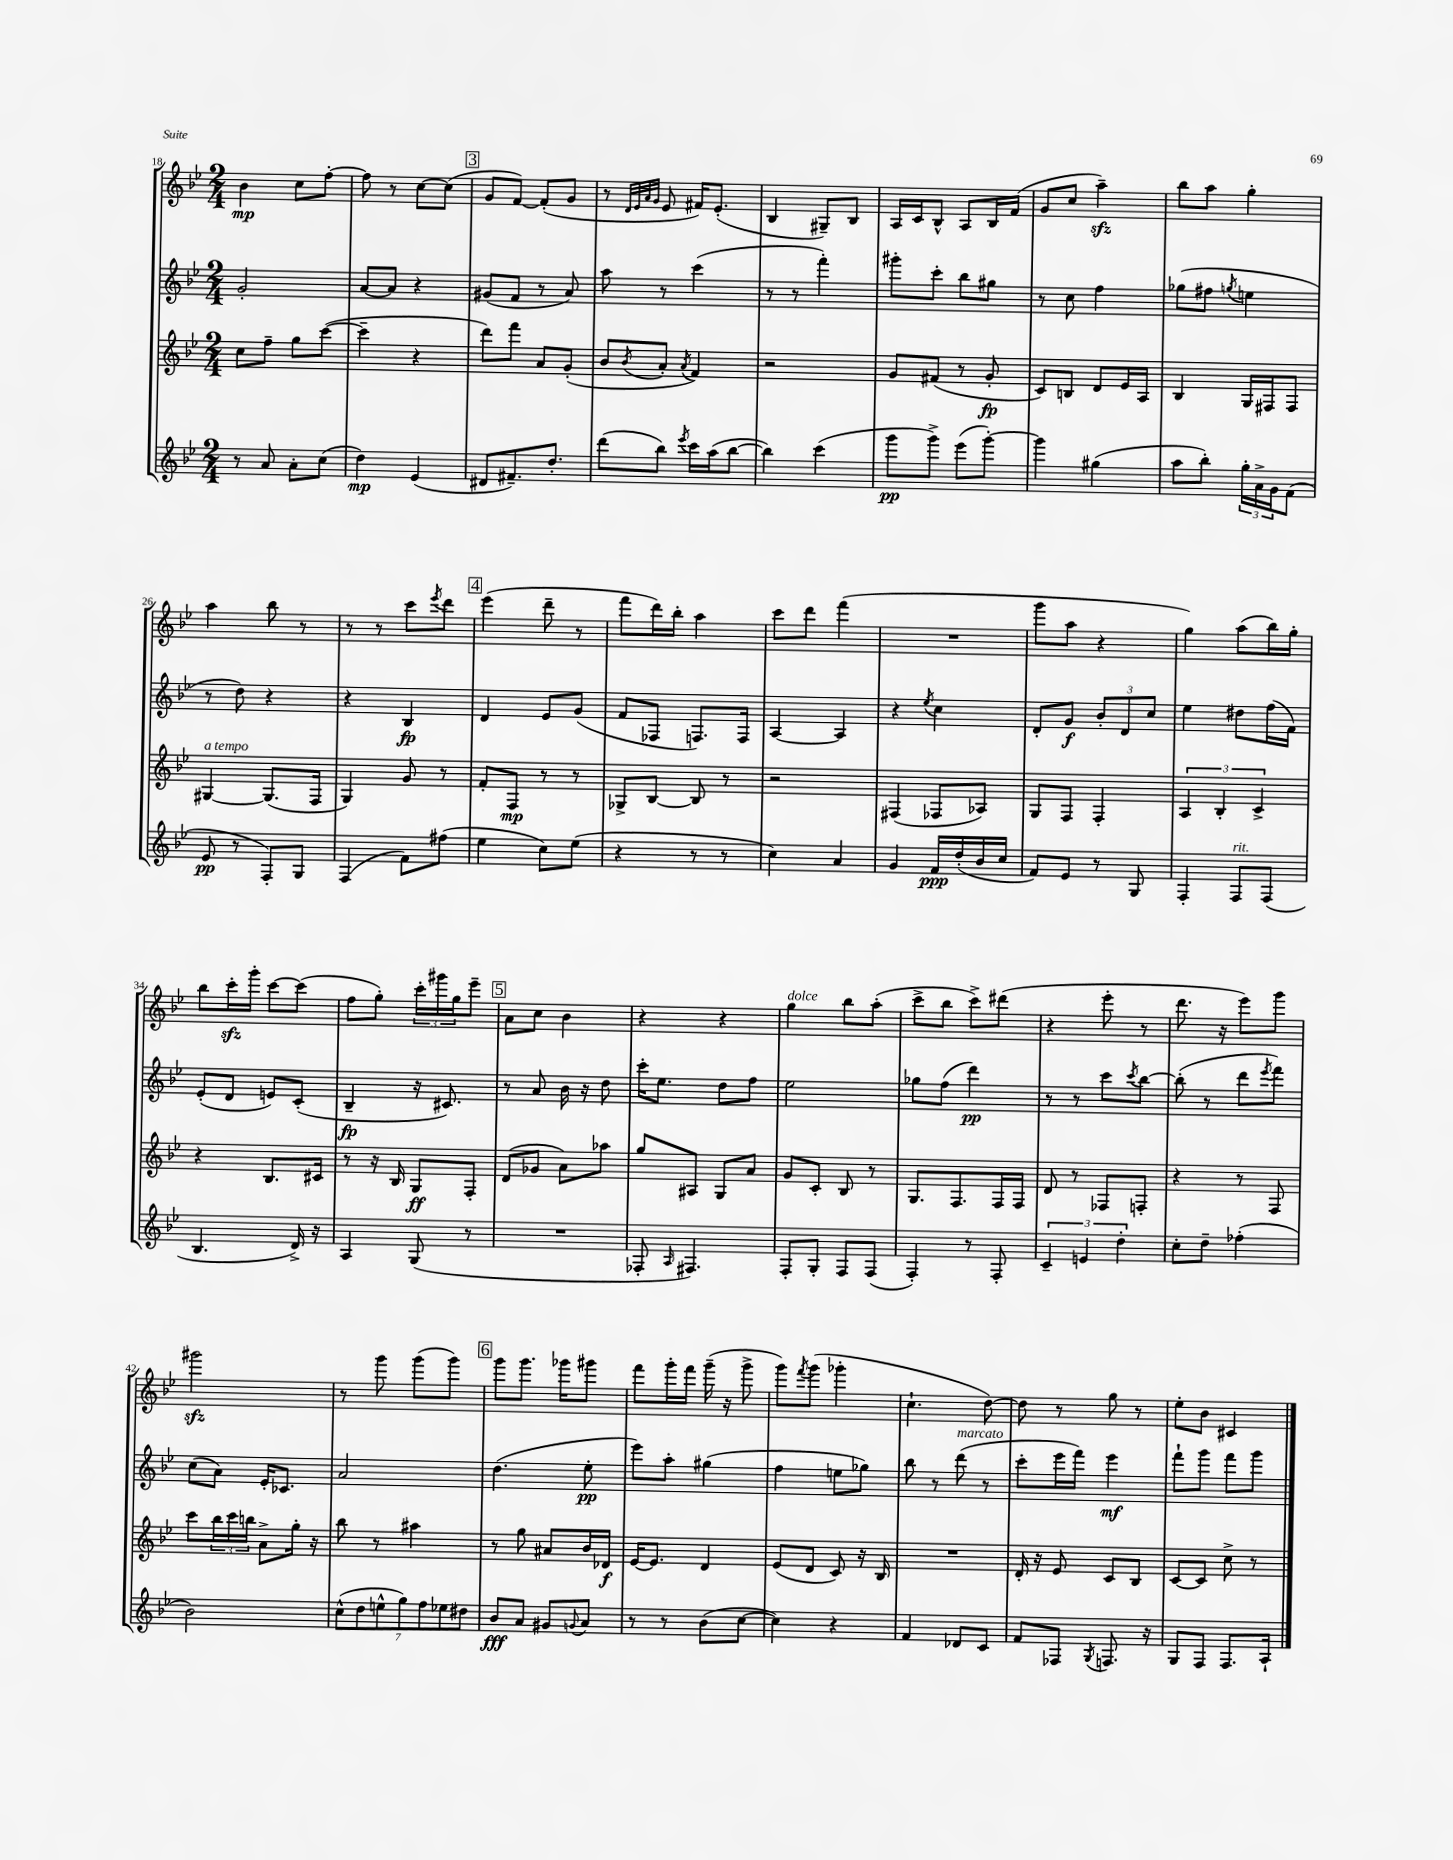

**kern	**dynam	**kern	**dynam	**kern	**dynam	**kern	**dynam
*part4	*part4	*part3	*part3	*part2	*part2	*part1	*part1
*staff4	*staff4	*staff3	*staff3	*staff2	*staff2	*staff1	*staff1
*clefG2	*	*clefG2	*	*clefG2	*	*clefG2	*
*k[b-e-]	*	*k[b-e-]	*	*k[b-e-]	*	*k[b-e-]	*
*M2/4	*	*M2/4	*	*M2/4	*	*M2/4	*
=18	=18	=18	=18	=18	=18	=18	=18
8r	.	8cc\L	.	2g'/	.	4b-\	mp
8a/	.	8ff~\J	.	.	.	.	.
8a'\L	.	8gg\L	.	.	.	8cc\L	.
(8cc\J	.	([8ccc\J	.	.	.	[8ff'\J	.
=19	=19	=19	=19	=19	=19	=19	=19
4dd\)	mp	4ccc~\]	.	[8a/L	.	8ff\]	.
.	.	.	.	8a/J]	.	8r	.
(4e-/	.	4r	.	4r	.	[8cc\L	.
.	.	.	.	.	.	(8cc\J]	.
!!LO:REH:place=s1:t=3
=20	=20	=20	=20	=20	=20	=20	=20
8d#X/L	.	8ddd\L)	.	(8g#X/L	.	8g/L	.
8.f#X~/)	.	8fff\J	.	8f/J	.	[8f/J)	.
.	.	8a/L	.	8r	.	(8f'/L]	.
8.dd'/J	.	.	.	.	.	.	.
.	.	(8g'/J	.	8a/)	.	8g/J	.
=21	=21	=21	=21	=21	=21	=21	=21
(8ddd\L	.	8b-/L	.	8aa\	.	8r	.
.	.	.	.	.	.	32qqd/LLL	.
.	.	.	.	.	.	32qqe-/	.
.	.	.	.	.	.	32qqa/	.
.	.	8qb-/	.	.	.	32qqg/JJJ	.
8bb-\J)	.	8a'/J	.	8r	.	8e-/	.
8qeee-/	.	8qa/	.	.	.	.	.
16ccc\LL	.	4f/)	.	(4ccc\	.	16f#X/KL)	.
(16aa\J	.	.	.	.	.	(8.e-'/J	.
[8bb-\J	.	.	.	.	.	.	.
=22	=22	=22	=22	=22	=22	=22	=22
4bb-\])	.	2r	.	8r	.	4B-/	.
.	.	.	.	8r	.	.	.
(4ccc\	.	.	.	4fff'\)	.	8G#X~/L)	.
.	.	.	.	.	.	8B-/J	.
=23	=23	=23	=23	=23	=23	=23	=23
8ggg\L	pp	8g/L	.	8ggg#X'\L	.	16A/LL	.
.	.	.	.	.	.	16c/J	.
8ggg^\J)	.	(8f#X/J	.	8ccc'\J	.	8B-^^/J	.
(8eee-\L	.	8r	.	8bb-\L	.	8A/L	.
[8ggg'\J)	.	8g'/	fp	8gg#X\J	.	16B-/L	.
.	.	.	.	.	.	(16f/JJ	.
=24	=24	=24	=24	=24	=24	=24	=24
4ggg\]	.	8c/L)	.	8r	.	8g/L	.
.	.	8Bn/J	.	8cc\	.	8cc/J	.
(4gg#X\	.	8d/L	.	4ff\	.	4aazz~\)	.
.	.	16e-/L	.	.	.	.	.
.	.	16A/JJ	.	.	.	.	.
=25	=25	=25	=25	=25	=25	=25	=25
8aa\L	.	4B-/	.	(8gg-X\L	.	8bb-\L	.
8bb-'\J)	.	.	.	8ff#X\J	.	8aa\J	.
.	.	.	.	8qggn/	.	.	.
24gg'\LL	.	16G/LL	.	4een\	.	4gg'\	.
24a^\	.	.	.	.	.	.	.
.	.	16F#X/J	.	.	.	.	.
24g\J	.	.	.	.	.	.	.
(8f\J	.	8F#/J	.	.	.	.	.
!!LO:LB:g=z
=26	=26	=26	=26	=26	=26	=26	=26
!	!	!LO:TX:a:i:t=a tempo	!	!	!	!	!
8e-/	pp	[4G#X/	.	8r	.	4aa\	.
8r	.	.	.	8dd\)	.	.	.
8F'/L)	.	(8.G#/L]	.	4r	.	8bb-\	.
8G/J	.	.	.	.	.	8r	.
.	.	16F/Jk	.	.	.	.	.
=27	=27	=27	=27	=27	=27	=27	=27
(4F/	.	4G/)	.	4r	.	8r	.
.	.	.	.	.	.	8r	.
8f\L)	.	8g/	.	4B-/	fp	8ccc\L	.
.	.	.	.	.	.	8qeee-/	.
(8ff#X\J	.	8r	.	.	.	8ddd\J	.
!!LO:REH:place=s1:t=4
=28	=28	=28	=28	=28	=28	=28	=28
4ee-\	.	8f'/L	.	4d/	.	(4eee-\	.
.	.	8F/J	mp	.	.	.	.
8cc\L)	.	8r	.	8e-/L	.	8ddd~\	.
(8ee-\J	.	8r	.	(8g/J	.	8r	.
=29	=29	=29	=29	=29	=29	=29	=29
4r	.	8G-X^/L	.	8f/L	.	8fff\L	.
.	.	[8B-/J	.	8F-X/J	.	16ddd\L)	.
.	.	.	.	.	.	16bb-'\JJ	.
8r	.	8B-/]	.	8.Fn/L)	.	4aa\	.
8r	.	8r	.	.	.	.	.
.	.	.	.	16F/Jk	.	.	.
=30	=30	=30	=30	=30	=30	=30	=30
4cc\)	.	2r	.	[4A/	.	8ccc\L	.
.	.	.	.	.	.	8ddd\J	.
4a/	.	.	.	4A/]	.	(4fff\	.
=31	=31	=31	=31	=31	=31	=31	=31
4g/	.	(4F#X/	.	4r	.	2r	.
.	.	.	.	8qee-/	.	.	.
16f/LL	ppp	8F-X/L	.	4cc\	.	.	.
(16dd'/	.	.	.	.	.	.	.
16b-/	.	8A-X/J)	.	.	.	.	.
16cc/JJ	.	.	.	.	.	.	.
=32	=32	=32	=32	=32	=32	=32	=32
8f/L)	.	8G/L	.	8d'/L	.	8ggg\L	.
8e-/J	.	8F/J	.	8g/J	f	8aa\J	.
8r	.	4F'/	.	12b-'/L	.	4r	.
.	.	.	.	12d/	.	.	.
8G/	.	.	.	.	.	.	.
.	.	.	.	12cc/J	.	.	.
=33	=33	=33	=33	=33	=33	=33	=33
4F'/	.	6A/	.	4ee-\	.	4gg\)	.
.	.	6B-'/	.	.	.	.	.
!LO:TX:a:i:t=rit.	!	!	!	!	!	!	!
8F/L	.	.	.	8dd#X\L	.	(8aa\L	.
.	.	6c^/	.	.	.	.	.
(8F/J	.	.	.	(16ff\L	.	16bb-\L)	.
.	.	.	.	16f\JJ)	.	16gg'\JJ	.
!!LO:LB:g=z
=34	=34	=34	=34	=34	=34	=34	=34
4.B-/	.	4r	.	(8e-'/L	.	8bb-\L	.
.	.	.	.	8d/J	.	16ccczz'\L	.
.	.	.	.	.	.	16ggg'\JJ	.
.	.	8.B-/L	.	8en/L)	.	[8ccc\L	.
16d^/)	.	.	.	(8c'/J	.	(8ccc\J]	.
16r	.	16c#X/Jk	.	.	.	.	.
=35	=35	=35	=35	=35	=35	=35	=35
4A/	.	8r	.	4B-~/	fp	8ff\L	.
.	.	16r	.	.	.	8gg'\J)	.
.	.	16B-/	.	.	.	.	.
(8G/	.	8G/L	ff	16r	.	24ccc'\LL	.
.	.	.	.	.	.	24ggg#X\	.
.	.	.	.	8.c#X/)	.	.	.
.	.	.	.	.	.	24gg\J	.
8r	.	8F'/J	.	.	.	8eee-~\J	.
!!LO:REH:place=s1:t=5
=36	=36	=36	=36	=36	=36	=36	=36
2r	.	(8d/L	.	8r	.	8a\L	.
.	.	8g-X/J	.	8a/	.	8cc\J	.
.	.	8a\L)	.	16b-\	.	4b-\	.
.	.	.	.	16r	.	.	.
.	.	8aa-X\J	.	8dd\	.	.	.
=37	=37	=37	=37	=37	=37	=37	=37
8F-X'/	.	8gg/L	.	16ccc'\KL	.	4r	.
.	.	.	.	8.ee-\J	.	.	.
16qqA/	.	.	.	.	.	.	.
4.F#X/)	.	8A#X/J	.	.	.	.	.
.	.	8G/L	.	8dd\L	.	4r	.
.	.	8a/J	.	8ff\J	.	.	.
=38	=38	=38	=38	=38	=38	=38	=38
!	!	!	!	!	!	!LO:TX:a:i:t=dolce	!
8F'/L	.	8g/L	.	2ee-\	.	4gg\	.
8G'/J	.	8c'/J	.	.	.	.	.
8F/L	.	8B-/	.	.	.	8bb-\L	.
(8F/J	.	8r	.	.	.	(8aa'\J	.
=39	=39	=39	=39	=39	=39	=39	=39
4F'/)	.	8.G/L	.	8gg-X\L	.	8ccc^\L	.
.	.	.	.	(8ff\J	.	8bb-\J	.
.	.	8.F/	.	.	.	.	.
8r	.	.	.	4ddd\)	pp	8ccc^\L)	.
8F'/	.	16F/L	.	.	.	(8ddd#X\J	.
.	.	16F/JJ	.	.	.	.	.
=40	=40	=40	=40	=40	=40	=40	=40
6c~/	.	8d/	.	8r	.	4r	.
.	.	8r	.	8r	.	.	.
6en/	.	.	.	.	.	.	.
.	.	8F-X/L	.	8ccc\L	.	8eee-'\	.
6dd'\	.	.	.	.	.	.	.
.	.	.	.	8qccc/	.	.	.
.	.	8Fn'/J	.	[8bb-\J	.	8r	.
=41	=41	=41	=41	=41	=41	=41	=41
8cc'\L	.	4r	.	(8bb-'\]	.	8.ddd\	.
8dd~\J	.	.	.	8r	.	.	.
.	.	.	.	.	.	16r	.
(4ff-X'\	.	8r	.	8ddd\L	.	8eee-\L)	.
.	.	.	.	8qeee-/	.	.	.
.	.	8F/	.	8fff\J)	.	8ggg\J	.
!!LO:LB:g=z
=42	=42	=42	=42	=42	=42	=42	=42
2b-\)	.	8ccc\L	.	(8cc\L	.	2ggg#Xzz\	.
.	.	24bb-\L	.	8a\J)	.	.	.
.	.	24ccc\	.	.	.	.	.
.	.	24bbn\JJ	.	.	.	.	.
.	.	8a^\L	.	16e-'/KL	.	.	.
.	.	.	.	8.c-X/J	.	.	.
.	.	16gg'\Jk	.	.	.	.	.
.	.	16r	.	.	.	.	.
=43	=43	=43	=43	=43	=43	=43	=43
(14cc^^\L	.	8bb-\	.	2a/	.	8r	.
14dd\	.	.	.	.	.	.	.
.	.	8r	.	.	.	8ggg\	.
14een^^\	.	.	.	.	.	.	.
14gg\)	.	.	.	.	.	.	.
.	.	4aa#X\	.	.	.	(8ggg\L	.
14ff\	.	.	.	.	.	.	.
14ee-X\	.	.	.	.	.	.	.
.	.	.	.	.	.	8ggg\J)	.
14dd#X\J	.	.	.	.	.	.	.
!!LO:REH:place=s1:t=6
=44	=44	=44	=44	=44	=44	=44	=44
8b-/L	fff	8r	.	(4.dd\	.	8ggg\L	.
8a/J	.	8gg\	.	.	.	8.ggg\J	.
8g#X/L	.	8a#X/L	.	.	.	.	.
.	.	.	.	.	.	16ggg-X\KL	.
8qqgn/	.	.	.	.	.	.	.
8a/J	.	16b-/L	.	8ee-'\	pp	8ggg#X\J	.
.	.	16d-X/JJ	f	.	.	.	.
=45	=45	=45	=45	=45	=45	=45	=45
8r	.	[16e-/KL	.	8eee-\L)	.	8fff\L	.
.	.	8.e-/J]	.	.	.	.	.
8r	.	.	.	8aa'\J	.	16ggg'\L	.
.	.	.	.	.	.	16fff\JJ	.
(8b-\L	.	4d/	.	(4gg#X\	.	(16ggg~\	.
.	.	.	.	.	.	16r	.
[8cc\J	.	.	.	.	.	8ggg^\	.
=46	=46	=46	=46	=46	=46	=46	=46
4cc\])	.	(8e-/L	.	4ff\	.	8ggg\L)	.
.	.	.	.	.	.	8qfff/	.
.	.	8d/J	.	.	.	(8ggg\J	.
4r	.	8c/)	.	8een\L	.	4ggg-X'\	.
.	.	16r	.	8gg-X\J)	.	.	.
.	.	16B-/	.	.	.	.	.
=47	=47	=47	=47	=47	=47	=47	=47
4f/	.	2r	.	8bb-\	.	4.cc`\	.
.	.	.	.	8r	.	.	.
!	!	!	!	!LO:TX:a:i:t=marcato	!	!	!
8d-X/L	.	.	.	(8ddd\	.	.	.
8c/J	.	.	.	8r	.	[8dd\)	.
=48	=48	=48	=48	=48	=48	=48	=48
8f/L	.	16d'/	.	8ccc'\L	.	8dd\]	.
.	.	16r	.	.	.	.	.
8F-X/J	.	8e-/	.	16eee-\L	.	8r	.
.	.	.	.	16fff\JJ)	.	.	.
8qG/	.	.	.	.	.	.	.
8.Fn/	.	8c/L	.	4eee-\	mf	8gg\	.
.	.	8B-/J	.	.	.	8r	.
16r	.	.	.	.	.	.	.
=49	=49	=49	=49	=49	=49	=49	=49
8G/L	.	[8c/L	.	8fff`\L	.	8ee-'\L	.
8F/J	.	8c/J]	.	8ggg\J	.	8b-\J	.
8.F/L	.	8cc^\	.	8fff\L	.	4c#X/	.
.	.	8r	.	8ggg\J	.	.	.
16A`/Jk	.	.	.	.	.	.	.
==	==	==	==	==	==	==	==
*-	*-	*-	*-	*-	*-	*-	*-
